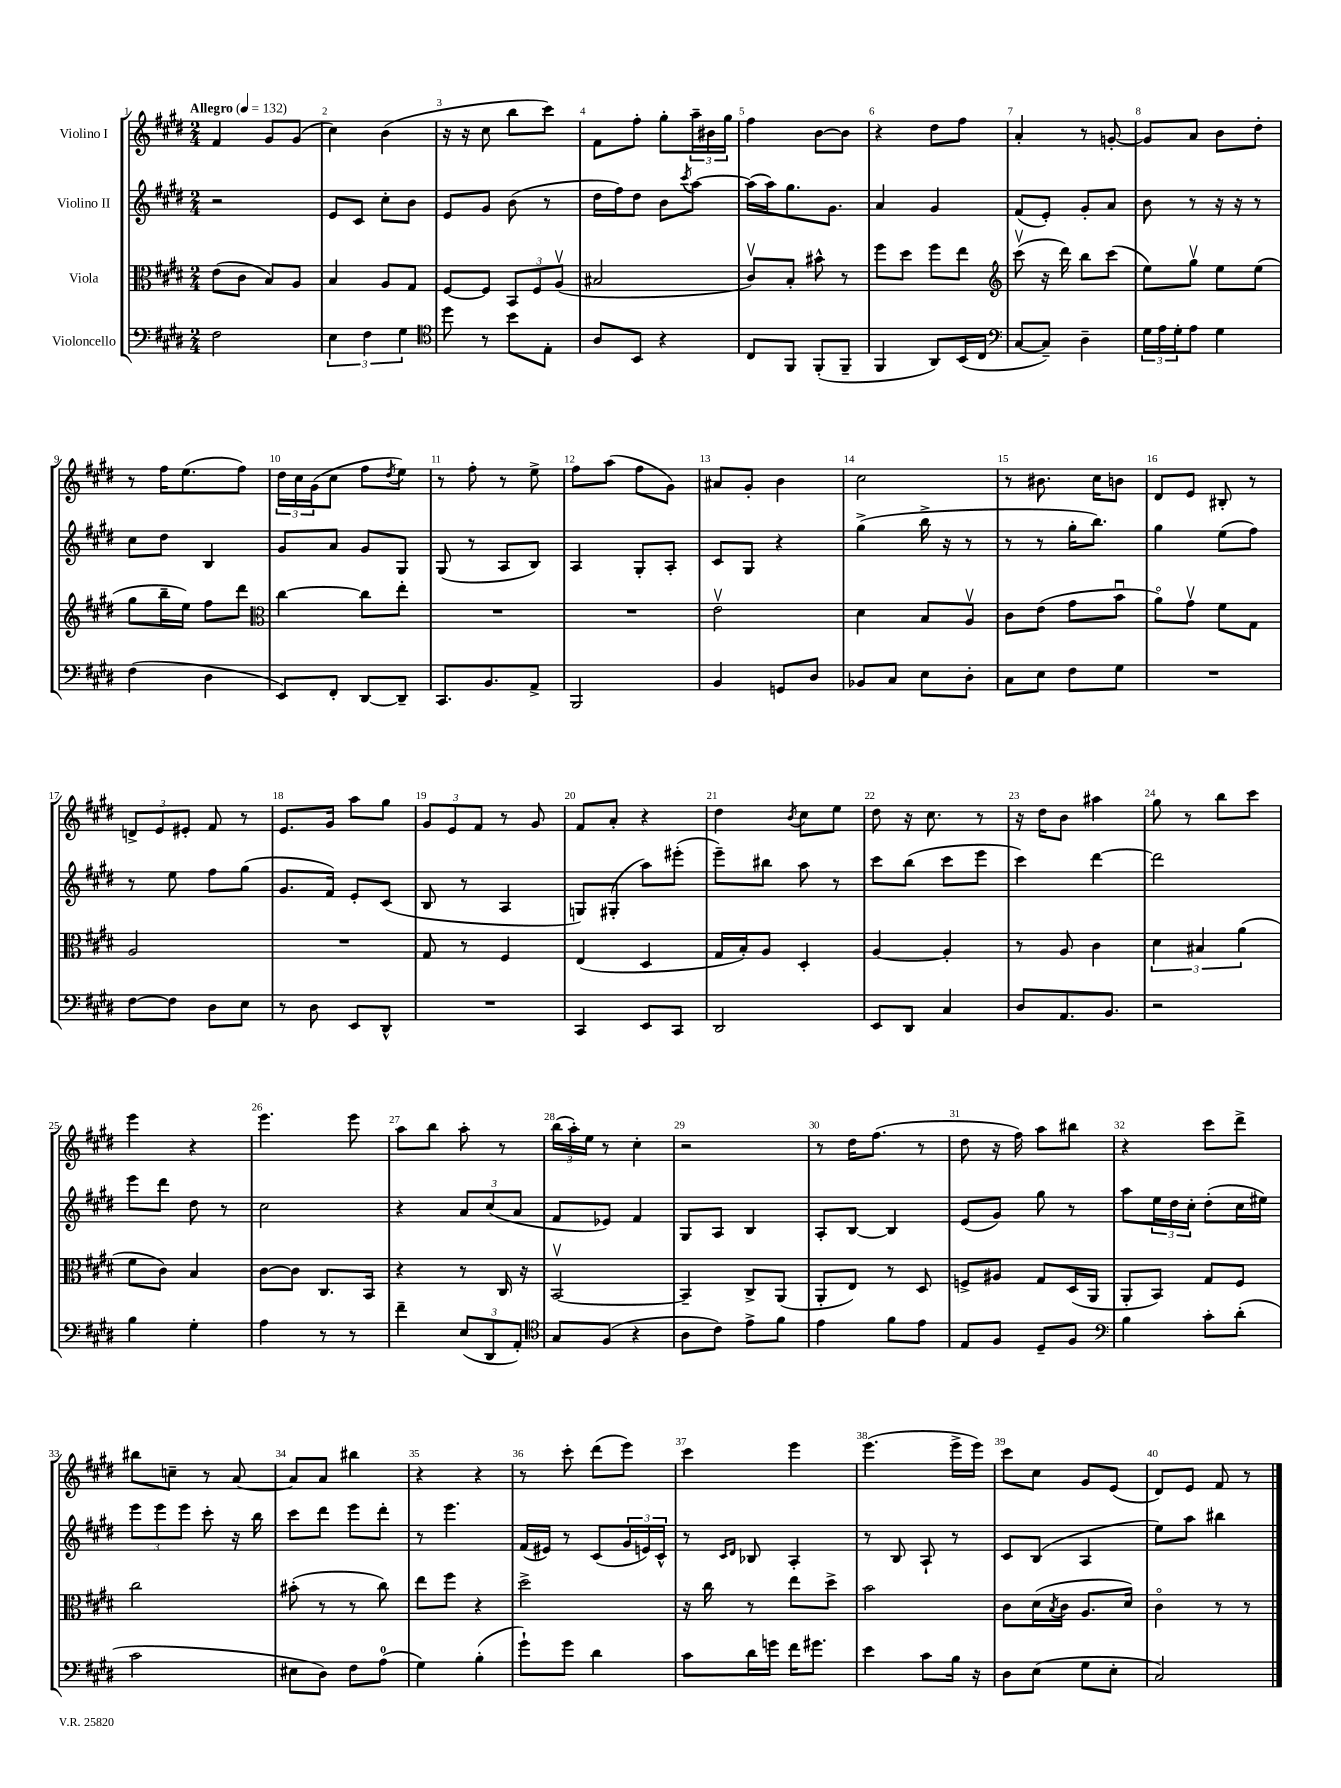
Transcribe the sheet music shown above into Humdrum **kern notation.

**kern	**kern	**kern	**kern
*part4	*part3	*part2	*part1
*staff4	*staff3	*staff2	*staff1
*I"Violoncello	*I"Viola	*I"Violino II	*I"Violino I
*clefF4	*clefC3	*clefG2	*clefG2
*k[f#c#g#d#]	*k[f#c#g#d#]	*k[f#c#g#d#]	*k[f#c#g#d#]
*M2/4	*M2/4	*M2/4	*M2/4
*MM132	*MM132	*MM132	*MM132
=1	=1	=1	=1
!	!	!	!LO:TX:a:B:t=Allegro
2F#\	(8e\L	2r	4f#/
.	8c#\J	.	.
.	8B/L)	.	8g#/L
.	8A/J	.	(8g#/J
=2	=2	=2	=2
6E\	4B/	8e/L	4cc#\)
.	.	8c#/J	.
6F#\	.	.	.
.	8A/L	8cc#'\L	(4b\
6G#\	.	.	.
.	8G#/J	8b\J	.
=3	=3	=3	=3
*clefC4	*	*	*
8dd#\	[8F#/L	8e/L	16r
.	.	.	16r
8r	8F#/J]	8g#/J	8cc#\
8b\L	12BB/L	(8b\	8bb\L
.	12F#/	.	.
8E'\J	.	8r	8ccc#\J)
.	(12Av/J	.	.
=4	=4	=4	=4
8A/L	2B#X/	16dd#\LL	8f#\L
.	.	16ff#\J)	.
8BB/J	.	8dd#\J	8ff#'\J
4r	.	8b\L	8gg#'\L
.	.	8qccc#/	.
.	.	[8aa\J	24aa~\L
.	.	.	24b#X\
.	.	.	24gg#\JJ
=5	=5	=5	=5
8C#/L	8c#v/L)	(16aa\LL]	4ff#\
.	.	16aa\J)	.
8FF#/J	8B'/J	8.gg#\	.
(8FF#'/L	8b#X^^\	.	[8b\L
.	.	8.g#\J	.
8FF#~/J	8r	.	8b\J]
=6	=6	=6	=6
4FF#/	8ff#\L	4a/	4r
.	8dd#\J	.	.
8AA/L)	8ff#\L	4g#/	8dd#\L
(16BB/L	8ee\J	.	8ff#\J
16C#/JJ	.	.	.
=7	=7	=7	=7
*clefF4	*clefG2	*	*
[8C#/L	(8ccc#v\	(8f#/L	4a'/
8C#~/J])	16r	8e'/J)	.
.	16ddd#\)	.	.
4D#~\	8bb\L	8g#'/L	8r
.	(8ccc#\J	8a/J	[8gn'/
=8	=8	=8	=8
24G#\LL	8ee\L)	8b\	8g/L]
24A\	.	.	.
24G#'\J	.	.	.
8A\J	8gg#v\J	8r	8a/J
4G#\	8ee\L	16r	8b\L
.	.	16r	.
.	(8ee\J	8r	8dd#'\J
!!LO:LB:g=z
=9	=9	=9	=9
(4F#\	8gg#\L	8cc#\L	8r
.	16bb~\L	8dd#\J	16ff#\KL
.	16ee\JJ)	.	(8.ee\
4D#\	8ff#\L	4B/	.
.	8ddd#\J	.	8ff#\J)
=10	=10	=10	=10
*	*clefC3	*	*
8EE/L)	[4cc#\	8g#/L	24dd#\LL
.	.	.	24cc#\
.	.	.	(24g#\J
8FF#'/J	.	8a/J	8cc#\J
[8DD#/L	8cc#\L]	8g#/L	8ff#\L
.	.	.	8qdd#/
8DD#~/J]	8ee'\J	8G#/J	8ee\J)
=11	=11	=11	=11
8.CC#/L	2r	(8G#/	8r
.	.	8r	8ff#'\
8.BB/	.	.	.
.	.	8A/L	8r
8AA^/J	.	8B/J)	8ee^\
=12	=12	=12	=12
2BBB/	2r	4A/	8ff#\L
.	.	.	(8aa\J
.	.	8G#'/L	8ff#\L
.	.	8A'/J	8g#\J)
=13	=13	=13	=13
4BB/	2ev\	8c#/L	8a#X/L
.	.	8G#/J	8g#'/J
8GGn/L	.	4r	4b\
8D#/J	.	.	.
=14	=14	=14	=14
8BB-X/L	4d#\	(4gg#^\	2cc#\
8C#/J	.	.	.
8E\L	8B/L	16bb^\	.
.	.	16r	.
8D#'\J	8Av/J	8r	.
=15	=15	=15	=15
8C#\L	8c#\L	8r	8r
8E\J	(8e\J	8r	8.b#X\
8F#\L	8g#\L	16gg#'\KL	.
.	.	8.bb\J)	16cc#\KL
8G#\J	8bu\J	.	8bn\J
=16	=16	=16	=16
2r	8a\L)	4gg#\	8d#/L
.	8g#v\J	.	8e/J
.	8f#\L	(8ee\L	8B#X'/
.	8G#\J	8ff#\J)	8r
!!LO:LB:g=z
=17	=17	=17	=17
[8F#\L	2A/	8r	12dn^/L
.	.	.	12e/
8F#\J]	.	8ee\	.
.	.	.	12e#X'/J
8D#\L	.	8ff#\L	8f#/
8E\J	.	(8gg#\J	8r
=18	=18	=18	=18
8r	2r	8.g#/L	8.e/L
8D#\	.	.	.
.	.	16f#/Jk)	16g#/Jk
8EE/L	.	8e'/L	8aa\L
8DD#^^/J	.	(8c#/J	8gg#\J
=19	=19	=19	=19
2r	8G#/	8B/	12g#/L
.	.	.	12e/
.	8r	8r	.
.	.	.	12f#/J
.	4F#/	4A/	8r
.	.	.	8g#/
=20	=20	=20	=20
4CC#/	(4E/	8Gn/L)	8f#/L
.	.	(8G#X'/J	8a'/J
8EE/L	4D#/	8aa\L)	4r
8CC#/J	.	(8eee#X'\J	.
=21	=21	=21	=21
2DD#/	16G#/LL	8eee~\L)	4dd#\
.	16B'/J)	.	.
.	8A/J	8bb#X\J	.
.	.	.	8qb/
.	4D#'/	8aa\	8cc#\L
.	.	8r	8ee\J
=22	=22	=22	=22
8EE/L	[4A/	8ccc#\L	8dd#\
8DD#/J	.	(8bb\J	16r
.	.	.	8.cc#\
4C#/	4A'/]	8ccc#\L	.
.	.	8eee\J	8r
=23	=23	=23	=23
8D#/L	8r	4ccc#\)	16r
.	.	.	16dd#\KL
8.AA/	8A/	.	8b\J
.	4c#\	[4ddd#\	4aa#X\
8.BB/J	.	.	.
=24	=24	=24	=24
2r	6d#\	2ddd#\]	8gg#\
.	.	.	8r
.	6B#X/	.	.
.	.	.	8bb\L
.	(6a\	.	.
.	.	.	8ccc#\J
!!LO:LB:g=z
=25	=25	=25	=25
4B\	8f#\L	8eee\L	4eee\
.	8c#\J)	8ddd#\J	.
4G#'\	4B/	8dd#\	4r
.	.	8r	.
=26	=26	=26	=26
4A\	[8c#\L	2cc#\	4.eee\
.	8c#\J]	.	.
8r	8.C#/L	.	.
8r	.	.	8eee\
.	16BB/Jk	.	.
=27	=27	=27	=27
4f#~\	4r	4r	8aa\L
.	.	.	8bb\J
(12E/L	8r	12a/L	8aa'\
12DD#/	.	(12cc#/	.
.	16C#/	.	8r
12AA'/J)	.	12a/J	.
.	16r	.	.
=28	=28	=28	=28
*clefC4	*	*	*
8G#/L	[2BBv/	8f#/L	(24bb\LL
.	.	.	24aa'\)
.	.	.	24ee\JJ
(8F#/J	.	8e-X/J)	8r
4r	.	4f#/	4cc#'\
=29	=29	=29	=29
8A\L	4BB~/]	8G#/L	2r
8c#\J)	.	8A/J	.
8e^\L	8C#^/L	4B/	.
8f#\J	(8AA/J	.	.
=30	=30	=30	=30
4e\	8AA'/L	8A'/L	8r
.	8E/J)	[8B/J	16dd#\KL
.	.	.	(8.ff#\J
8f#\L	8r	4B/]	.
8e\J	8D#/	.	8r
=31	=31	=31	=31
8E/L	8Fn^/L	(8e/L	8dd#\
8F#/J	8A#X/J	8g#/J)	16r
.	.	.	16ff#\)
8D#~/L	8G#/L	8gg#\	8aa\L
8F#/J	(16D#/L	8r	8bb#X\J
.	16AA/JJ	.	.
=32	=32	=32	=32
*clefF4	*	*	*
4B\	8AA'/L	8aa\L	4r
.	8BB/J)	24ee\L	.
.	.	24dd#\	.
.	.	24cc#'\JJ	.
8c#'\L	8G#/L	(8dd#'\L	8ccc#\L
(8d#'\J	8F#/J	16cc#\L	8ddd#^\J
.	.	16ee#X\JJ)	.
!!LO:LB:g=z
=33	=33	=33	=33
2c#\	2cc#\	12eee\L	8bb#X\L
.	.	12eee\	.
.	.	.	8ccn~\J
.	.	12eee\J	.
.	.	8ccc#'\	8r
.	.	16r	[8a/
.	.	16bb\	.
=34	=34	=34	=34
8E#X\L	(8b#X'\	8ccc#\L	8a/L]
8D#\J)	8r	8ddd#\J	8a/J
8F#\L	8r	8eee\L	4bb#X\
(8A\J	8cc#\)	8ddd#'\J	.
=35	=35	=35	=35
4G#\)	8ee\L	8r	4r
.	8ff#\J	4.eee\	.
(4B'\	4r	.	4r
=36	=36	=36	=36
8g#`\L)	2dd#^\	(16f#/LL	8r
.	.	16e#X/JJ)	.
8g#\J	.	8r	8ccc#'\
4d#\	.	(8c#/L	(8ddd#\L
.	.	24g#/L	8eee\J)
.	.	24en/)	.
.	.	24c#^^/JJ	.
=37	=37	=37	=37
8c#\L	16r	8r	4ccc#\
.	16cc#\	.	.
.	.	16qqc#/LL	.
.	.	16qqd#/JJ	.
16d#\L	8r	8B-X/	.
16gn\JJ	.	.	.
16f#\KL	8ee\L	4A'/	4eee\
8.g#X\J	.	.	.
.	8dd#^\J	.	.
=38	=38	=38	=38
4e\	2b\	8r	(4.eee\
.	.	8B/	.
8c#\L	.	8A`/	.
16B\Jk	.	8r	16eee^\LL
16r	.	.	16eee\JJ)
=39	=39	=39	=39
8D#\L	8c#\L	8c#/L	8ccc#\L
(8E\J	(16d#\L	(8B/J	8cc#\J
.	8qB/	.	.
.	16c#\JJ	.	.
8G#\L	8.A/L	4A/	8g#/L
8E'\J	.	.	(8e/J
.	16d#/Jk)	.	.
=40	=40	=40	=40
2C#/)	4c#\	8ee\L)	8d#/L)
.	.	8aa\J	8e/J
.	8r	4bb#X\	8f#/
.	8r	.	8r
==	==	==	==
*-	*-	*-	*-
